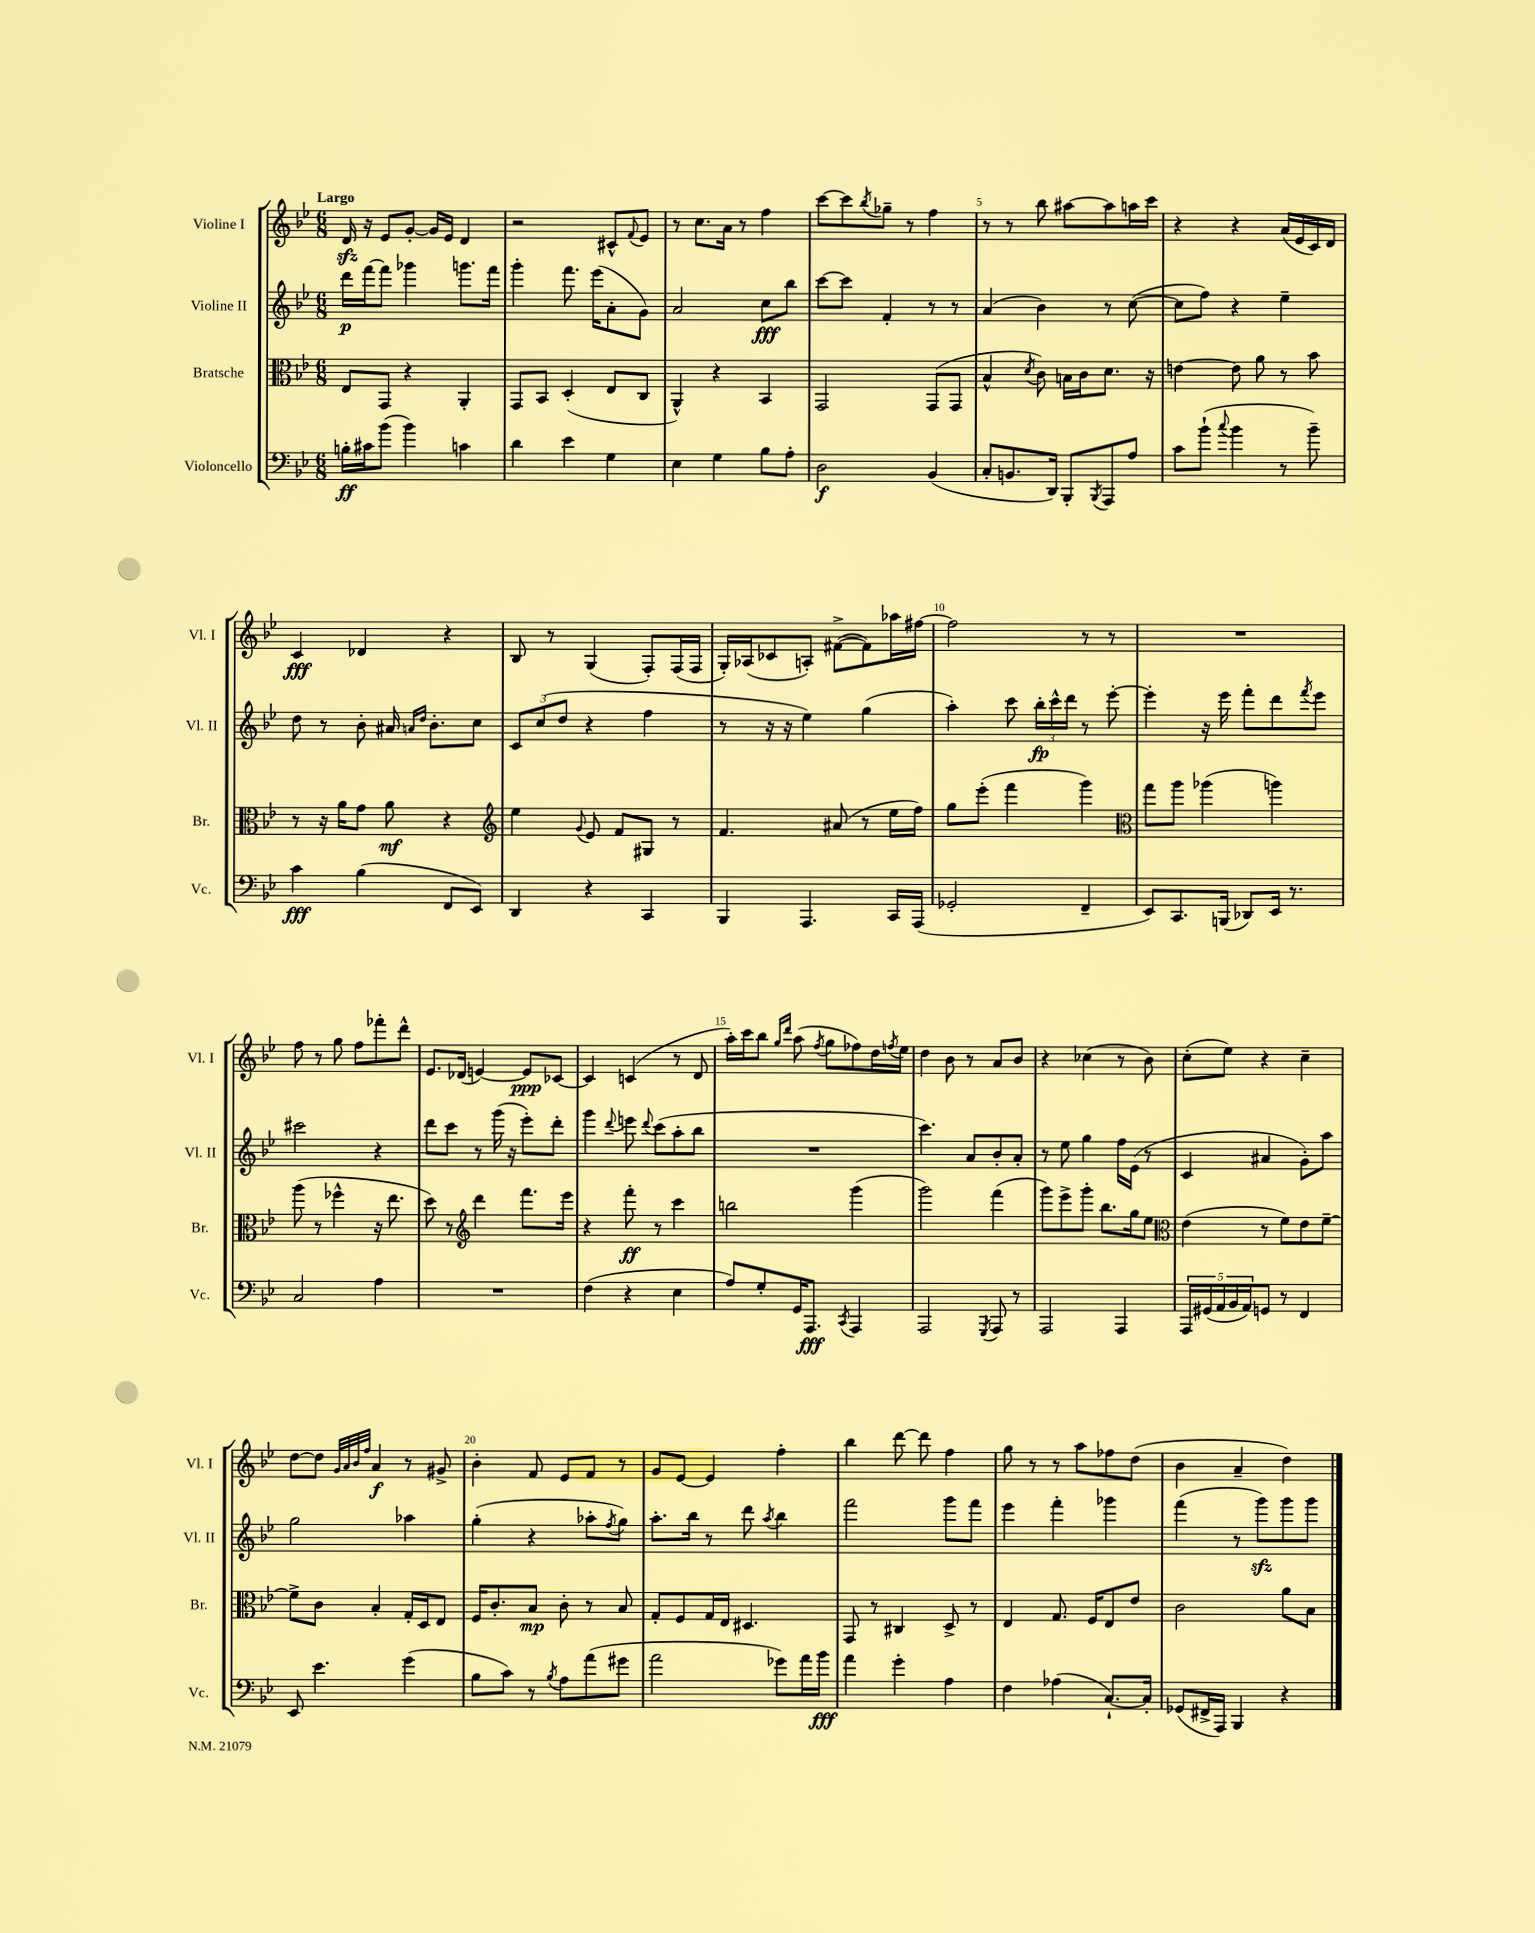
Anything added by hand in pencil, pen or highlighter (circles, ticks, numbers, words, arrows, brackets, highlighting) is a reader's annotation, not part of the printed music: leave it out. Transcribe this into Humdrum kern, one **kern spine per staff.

**kern	**dynam	**kern	**dynam	**kern	**dynam	**kern	**dynam
*part4	*part4	*part3	*part3	*part2	*part2	*part1	*part1
*staff4	*staff4	*staff3	*staff3	*staff2	*staff2	*staff1	*staff1
*I"Violoncello	*	*I"Bratsche	*	*I"Violine II	*	*I"Violine I	*
*I'Vc.	*	*I'Br.	*	*I'Vl. II	*	*I'Vl. I	*
*clefF4	*	*clefC3	*	*clefG2	*	*clefG2	*
*k[b-e-]	*	*k[b-e-]	*	*k[b-e-]	*	*k[b-e-]	*
*M6/8	*	*M6/8	*	*M6/8	*	*M6/8	*
=1	=1	=1	=1	=1	=1	=1	=1
!	!	!	!	!	!	!LO:TX:a:B:t=Largo	!
16Bn'\LL	ff	8E-/L	.	16ddd\LL	p	16dzz/	.
16c#X\J	.	.	.	[16fff\J	.	16r	.
(8b-\J	.	8GG/J	.	8fff\J]	.	8e-/L	.
4b-\)	.	4r	.	4ggg-X\	.	[8g'/J	.
.	.	.	.	.	.	16g/LL]	.
.	.	.	.	.	.	16e-/JJ	.
4cn\	.	4AA'/	.	8.gggn\L	.	4d/	.
.	.	.	.	16fff\Jk	.	.	.
=2	=2	=2	=2	=2	=2	=2	=2
4d\	.	8GG/L	.	4ggg'\	.	2r	.
.	.	8BB-/J	.	.	.	.	.
4e-\	.	(4D'/	.	8.fff\	.	.	.
.	.	.	.	(16eee-\KL	.	.	.
4G\	.	8E-/L	.	8a'\	.	8c#X^^/L	.
.	.	.	.	.	.	8qqf/	.
.	.	8C/J	.	8g\J)	.	8e-/J	.
=3	=3	=3	=3	=3	=3	=3	=3
4E-\	.	4AA^^/)	.	2a/	.	8r	.
.	.	.	.	.	.	8.cc\L	.
4G\	.	4r	.	.	.	.	.
.	.	.	.	.	.	16a\Jk	.
.	.	.	.	.	.	8r	.
8B-\L	.	4BB-/	.	8cc\L	fff	4ff\	.
8A'\J	.	.	.	8bb-\J	.	.	.
=4	=4	=4	=4	=4	=4	=4	=4
2D\	f	2GG/	.	[8ccc\L	.	[8ccc\L	.
.	.	.	.	8ccc\J]	.	8ccc\]	.
.	.	.	.	.	.	8qbb-/	.
.	.	.	.	4f'/	.	8gg-X~\J	.
.	.	.	.	.	.	8r	.
(4BB-/	.	(8GG/L	.	8r	.	4ff\	.
.	.	8GG/J	.	8r	.	.	.
=5	=5	=5	=5	=5	=5	=5	=5
8C'/L	.	4B-^^/	.	(4a/	.	8r	.
8.BBn/	.	.	.	.	.	8r	.
.	.	8qd/	.	.	.	.	.
.	.	8c\)	.	4b-\)	.	8bb-\	.
16DD/Jk)	.	.	.	.	.	.	.
8BBB-'/L	.	16Bn\LL	.	.	.	[8aa#X\L	.
.	.	16c\J	.	.	.	.	.
8qBBB-/	.	.	.	.	.	.	.
8AAA/	.	8.d\J	.	8r	.	8aa#\]	.
8A/J	.	.	.	([8cc\	.	16aan\L	.
.	.	16r	.	.	.	16ccc\JJ	.
=6	=6	=6	=6	=6	=6	=6	=6
8c\L	.	[4en\	.	8cc\L]	.	4r	.
(8b-`\J	.	.	.	8ff\J)	.	.	.
8qqcc/	.	.	.	.	.	.	.
4b-\	.	8e\]	.	4r	.	4r	.
.	.	8a\	.	.	.	.	.
8r	.	8r	.	4ee-~\	.	(16a/LL	.
.	.	.	.	.	.	16e-/	.
8b-~\)	.	8b-\	.	.	.	16c/)	.
.	.	.	.	.	.	16d/JJ	.
!!LO:LB:g=z
=7	=7	=7	=7	=7	=7	=7	=7
4c\	fff	8r	.	8dd\	.	4c/	fff
.	.	16r	.	8r	.	.	.
.	.	16a\KL	.	.	.	.	.
(4B-\	.	8g\J	.	8b-'\	.	4d-X/	.
.	.	8a\	mf	16a#X/	.	.	.
.	.	.	.	16qqan/LL	.	.	.
.	.	.	.	16qqdd/JJ	.	.	.
.	.	.	.	8.b-'\L	.	.	.
8FF/L	.	4r	.	.	.	4r	.
8EE-/J)	.	.	.	8cc\J	.	.	.
=8	=8	=8	=8	=8	=8	=8	=8
*	*	*clefG2	*	*	*	*	*
4DD/	.	4ee-\	.	12c/L	.	8B-/	.
.	.	.	.	(12cc/	.	.	.
.	.	.	.	.	.	8r	.
.	.	.	.	12dd/J	.	.	.
.	.	8qqg/	.	.	.	.	.
4r	.	8e-/	.	4r	.	(4G/	.
.	.	8f/L	.	.	.	.	.
4CC/	.	8G#X/J	.	4ff\	.	8F'/L)	.
.	.	8r	.	.	.	(16F/L	.
.	.	.	.	.	.	16F/JJ	.
=9	=9	=9	=9	=9	=9	=9	=9
4BBB-/	.	4.f/	.	8r	.	16G'/LL)	.
.	.	.	.	.	.	(16A-X/J	.
.	.	.	.	16r	.	8c-X/	.
.	.	.	.	16r	.	.	.
4.AAA/	.	.	.	4ee-\)	.	8An'/J)	.
.	.	(8a#X/	.	.	.	([8f#X^\L	.
.	.	8r	.	(4gg\	.	8f#\])	.
16CC/LL	.	16ee-\LL	.	.	.	16aa-X\L	.
(16AAA/JJ	.	16ff\JJ)	.	.	.	[16ff#X\JJ	.
=10	=10	=10	=10	=10	=10	=10	=10
2GG-X'/	.	8gg\L	.	4aa'\)	.	2ff#\]	.
.	.	(8eee-'\J	.	.	.	.	.
.	.	4fff\	.	8ccc\	.	.	.
.	.	.	.	24bb-'\LL	fp	.	.
.	.	.	.	24ccc^^\	.	.	.
.	.	.	.	24ddd\JJ	.	.	.
4FF~/	.	4ggg\)	.	8r	.	8r	.
.	.	.	.	[8eee-'\	.	8r	.
=11	=11	=11	=11	=11	=11	=11	=11
*	*	*clefC3	*	*	*	*	*
8EE-/L)	.	8gg\L	.	4eee-'\]	.	2.r	.
8.CC/	.	8aa\J	.	.	.	.	.
.	.	(4aa-X\	.	16r	.	.	.
(16BBBn/Jk	.	.	.	16eee-\	.	.	.
8DD-X/L)	.	.	.	8fff'\L	.	.	.
16EE-/Jk	.	4aan\)	.	8ddd\	.	.	.
8.r	.	.	.	.	.	.	.
.	.	.	.	8qfff/	.	.	.
.	.	.	.	8eee-\J	.	.	.
!!LO:LB:g=z
=12	=12	=12	=12	=12	=12	=12	=12
2C/	.	(8aa\	.	2ccc#X\	.	8ff\	.
.	.	8r	.	.	.	8r	.
.	.	4ff-X^^\	.	.	.	8gg\	.
.	.	.	.	.	.	8ff\L	.
4A\	.	16r	.	4r	.	8fff-X'\	.
.	.	8.ee-\	.	.	.	.	.
.	.	.	.	.	.	8ddd^^\J	.
=13	=13	=13	=13	=13	=13	=13	=13
2.r	.	8dd\)	.	8ddd\L	.	8.e-/L	.
.	.	8r	.	8ccc\J	.	.	.
.	.	.	.	.	.	(16d-X/Jk	.
*	*	*clefG2	*	*	*	*	*
.	.	4ddd\	.	8r	.	[4en/)	.
.	.	.	.	(16ggg\	.	.	.
.	.	.	.	16r	.	.	.
.	.	8.fff\L	.	8eee-'\L)	.	8e/L]	ppp
.	.	.	.	8ddd'\J	.	[8c-X/J	.
.	.	16eee-\Jk	.	.	.	.	.
=14	=14	=14	=14	=14	=14	=14	=14
(4F\	.	4r	.	4ggg\	.	4c-/]	.
.	.	.	.	8qqddd/	.	.	.
4r	.	8fff'\	ff	8eeen\	.	(4cn/	.
.	.	.	.	8qqddd/	.	.	.
.	.	8r	.	(8ccc\L	.	.	.
4E-\	.	4ccc\	.	8aa'\	.	8r	.
.	.	.	.	8bb-\J	.	8d/	.
=15	=15	=15	=15	=15	=15	=15	=15
8A/L)	.	2bbn\	.	2.r	.	16aa'\LL)	.
.	.	.	.	.	.	16ccc\J	.
8G'/	.	.	.	.	.	8bb-\J	.
.	.	.	.	.	.	16qqgg/LL	.
.	.	.	.	.	.	16qqddd/JJ	.
16GG/K	.	.	.	.	.	(8aa\	.
8.AAA/J	fff	.	.	.	.	.	.
.	.	.	.	.	.	8qff/	.
.	.	.	.	.	.	8gg\L	.
8qCC/	.	.	.	.	.	.	.
4AAA/	.	(4ggg\	.	.	.	8ff-X\)	.
.	.	.	.	.	.	16dd\L	.
.	.	.	.	.	.	8qffn/	.
.	.	.	.	.	.	16ee-\JJ	.
=16	=16	=16	=16	=16	=16	=16	=16
2AAA/	.	2ggg\)	.	4.ccc\)	.	4dd\	.
.	.	.	.	.	.	8b-\	.
.	.	.	.	8a/L	.	8r	.
8qGGG/	.	.	.	.	.	.	.
8AAA/	.	(4fff\	.	8b-'/	.	8a/L	.
8r	.	.	.	8a'/J	.	8b-/J	.
=17	=17	=17	=17	=17	=17	=17	=17
2AAA/	.	8ggg\L)	.	8r	.	4r	.
.	.	8eee-^\	.	8ee-\	.	.	.
.	.	8ggg'\J	.	4gg\	.	(4cc-X\	.
.	.	8.bb-\L	.	.	.	.	.
4AAA/	.	.	.	16ff\LL	.	8r	.
.	.	16gg\k	.	(16e-\JJ	.	.	.
.	.	8ee-\J	.	8r	.	8b-\)	.
=18	=18	=18	=18	=18	=18	=18	=18
*	*	*clefC3	*	*	*	*	*
20AAA/LL	.	(4e-\	.	4c/	.	(8cc'\L	.
(20GG#X/	.	.	.	.	.	.	.
20AA/	.	.	.	.	.	.	.
.	.	.	.	.	.	8ee-\J)	.
20BB-/	.	.	.	.	.	.	.
20AA/J)	.	.	.	.	.	.	.
8GGn/J	.	8r	.	4a#X/	.	4r	.
8r	.	8f\L)	.	.	.	.	.
4FF/	.	8e-\	.	8g'\L)	.	4cc~\	.
.	.	[8f~\J	.	8aa\J	.	.	.
!!LO:LB:g=z
=19	=19	=19	=19	=19	=19	=19	=19
8EE-/	.	8f^\L]	.	2gg\	.	[8dd\L	.
4.e-\	.	8c\J	.	.	.	8dd\J]	.
.	.	.	.	.	.	32qqg/LLL	.
.	.	.	.	.	.	32qqa/	.
.	.	.	.	.	.	32qqb-/	.
.	.	.	.	.	.	32qqff/JJJ	.
.	.	4B-'/	.	.	.	4a/	f
(4g\	.	16G'/LL	.	4aa-X\	.	8r	.
.	.	16D/J	.	.	.	.	.
.	.	8E-/J	.	.	.	8g#X^/	.
=20	=20	=20	=20	=20	=20	=20	=20
8B-\L	.	16F/KL	.	(4gg'\	.	4b-'\	.
.	.	8.c'/	.	.	.	.	.
8c\J)	.	.	.	.	.	.	.
8r	.	8B-/J	mp	4r	.	8f/	.
8qB-/	.	.	.	.	.	.	.
8A\L	.	8c'\	.	.	.	8e-/L	.
(8a\	.	8r	.	8aa-X'\L	.	8f/J	.
.	.	.	.	8qff/	.	.	.
8g#X\J	.	8B-/	.	8gg\J)	.	8r	.
=21	=21	=21	=21	=21	=21	=21	=21
2a\	.	8G'/L	.	8.aa'\L	.	8g/L	.
.	.	8F/	.	.	.	[8e-/J	.
.	.	.	.	16bb-\Jk	.	.	.
.	.	16G/L	.	8r	.	4e-/]	.
.	.	16E-/JJ	.	.	.	.	.
.	.	4.D#X/	.	8ddd\	.	.	.
.	.	.	.	8qaa/	.	.	.
8g-X\L)	.	.	.	4bb-\	.	4ff'\	.
16a\L	.	.	.	.	.	.	.
16b-\JJ	fff	.	.	.	.	.	.
=22	=22	=22	=22	=22	=22	=22	=22
4a\	.	8GG/	.	2fff\	.	4bb-\	.
.	.	8r	.	.	.	.	.
4g'\	.	4C#X/	.	.	.	[8ddd\	.
.	.	.	.	.	.	8ddd\]	.
4A\	.	8D^/	.	8ggg\L	.	4ff\	.
.	.	8r	.	8fff\J	.	.	.
=23	=23	=23	=23	=23	=23	=23	=23
4F\	.	4E-/	.	4eee-\	.	8gg\	.
.	.	.	.	.	.	8r	.
(4A-X\	.	8.G/	.	4fff'\	.	8r	.
.	.	.	.	.	.	8aa\L	.
.	.	16F/KL	.	.	.	.	.
[8.C`/L)	.	8E-/	.	4ggg-X\	.	8ff-X\	.
.	.	8e-/J	.	.	.	(8dd\J	.
16C'/Jk]	.	.	.	.	.	.	.
=24	=24	=24	=24	=24	=24	=24	=24
(8GG-X/L	.	2c\	.	(4fff\	.	4b-\	.
16FF#X^/L	.	.	.	.	.	.	.
16AAA/JJ)	.	.	.	.	.	.	.
4BBB-/	.	.	.	8r	.	4a~/	.
.	.	.	.	8gggzz\L)	.	.	.
4r	.	8a\L	.	8ggg\	.	4dd\)	.
.	.	8B-\J	.	8ggg\J	.	.	.
==	==	==	==	==	==	==	==
*-	*-	*-	*-	*-	*-	*-	*-
